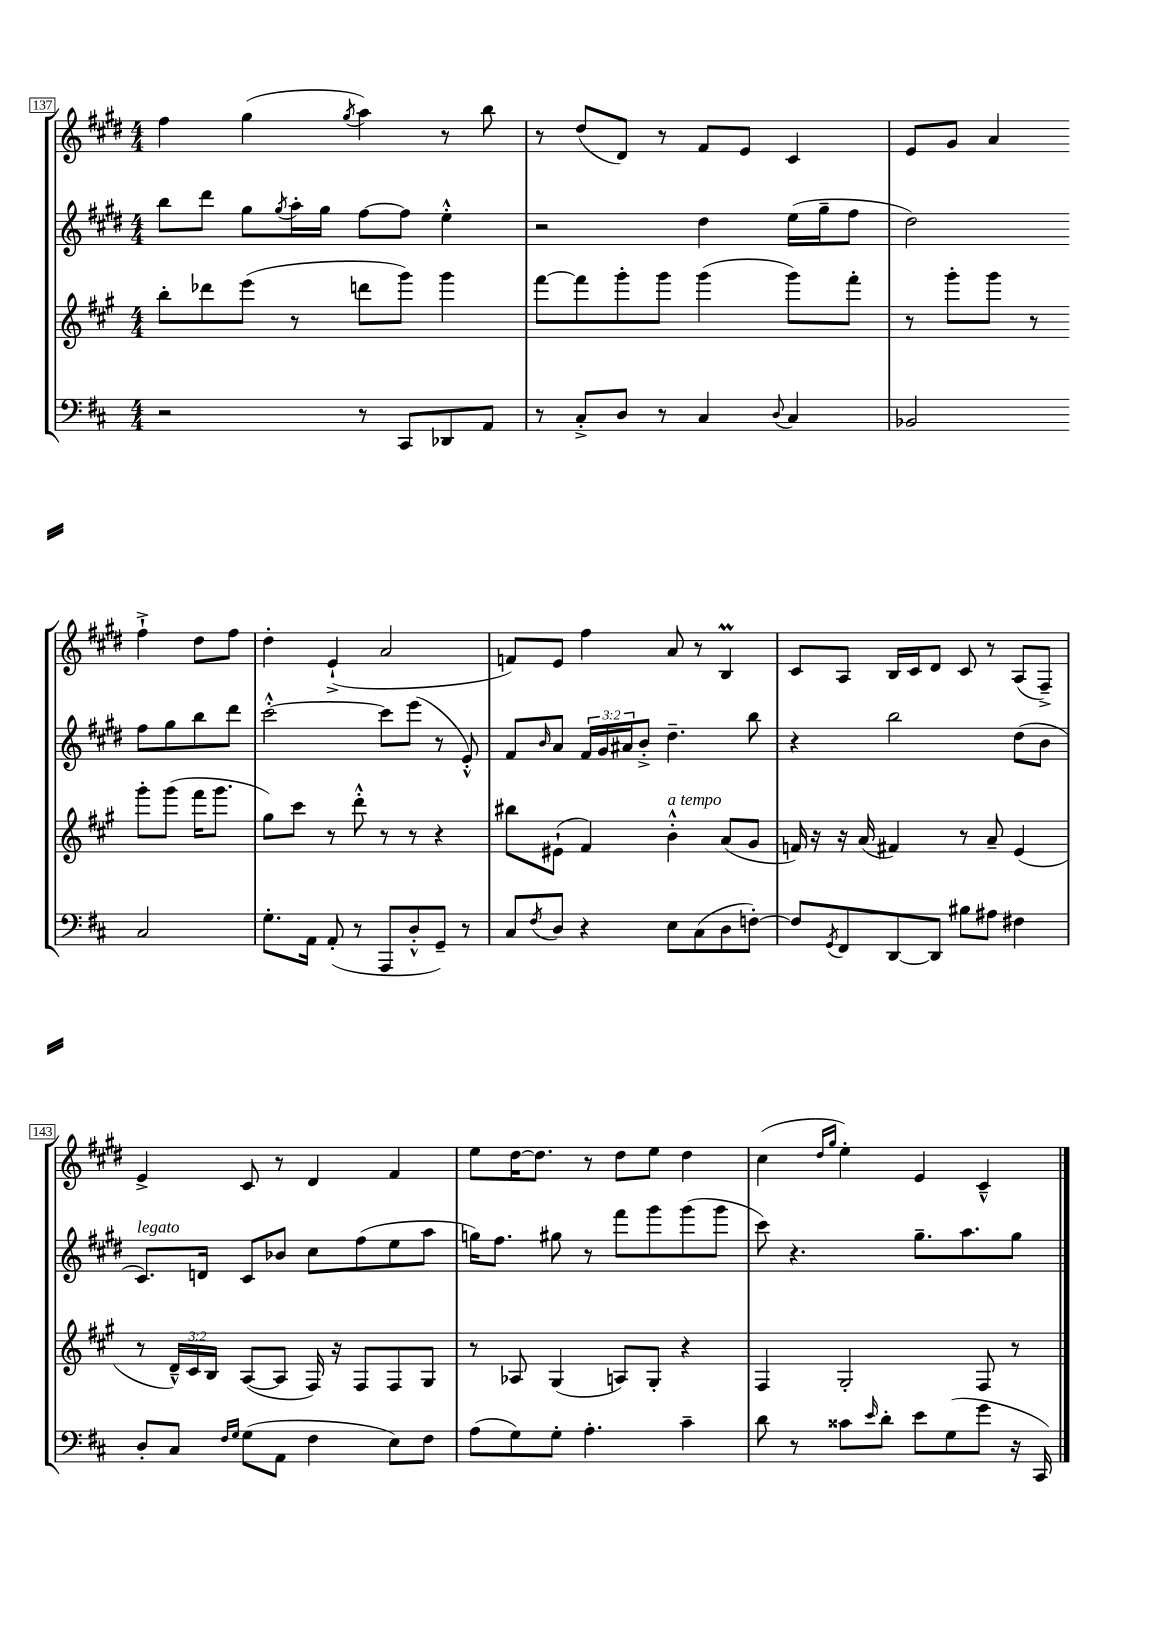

**kern	**kern	**kern	**kern
*staff4	*staff3	*staff2	*staff1
*clefF4	*clefG2	*clefG2	*clefG2
*k[f#c#]	*k[f#c#g#]	*k[f#c#g#d#]	*k[f#c#g#d#]
*M4/4	*M4/4	*M4/4	*M4/4
2r	8bb'\L	8bb\L	4ff#\
.	8ddd-\	8ddd#\J	.
.	(8eee\J	8gg#\L	(4gg#\
.	.	8qgg#/	.
.	8r	16aa'\L	.
.	.	16gg#\JJ	.
.	.	.	8qgg#/
8r	8ddd\L	[8ff#\L	4aa\)
8CC#/L	8ggg#\J)	8ff#\]J	.
8DD-/	4ggg#\	4ee'^^\	8r
8AA/J	.	.	8bb\
=	=	=	=
8r	[8fff#\L	2r	8r
8C#'^/L	8fff#\]	.	(8dd#/L
8D/J	8ggg#'\	.	8d#/J)
8r	8ggg#\J	.	8r
4C#/	(4ggg#\	4dd#\	8f#/L
.	.	.	8e/J
8qqD/	.	.	.
4C#/	8ggg#\L)	(16ee\LL	4c#/
.	.	16gg#~\J	.
.	8fff#'\J	8ff#\J	.
=	=	=	=
2BB-/	8r	2dd#\)	8e/L
.	8ggg#'\L	.	8g#/J
.	8ggg#\J	.	4a/
.	8r	.	.
2C#/	8ggg#'\L	8ff#\L	4ff#`^\
.	(8ggg#\J	8gg#\	.
.	16fff#\LK	8bb\	8dd#\L
.	8.ggg#\J	.	.
.	.	8ddd#\J	8ff#\J
=	=	=	=
8.G'\L	8gg#\L)	[2ccc#'^^\	4dd#'\
.	8ccc#\J	.	.
16AA\Jk	.	.	.
(8AA'/	8r	.	(4e`^/
8r	8ddd'^^\	.	.
8AAA/L	8r	8ccc#\]L	2a/
8D'^^/	8r	(8eee\J	.
8GG~/J)	4r	8r	.
8r	.	8e'^^/)	.
=	=	=	=
8C#/L	8bb#\L	8f#/L	8f/L)
8qF#/	.	16qqb/	.
8D/J	(8e#`\J	8a/J	8e/J
4r	4f#/)	24f#/LL	4ff#\
.	.	24g#/	.
.	.	24a#/J	.
.	.	8b'^/J	.
8E\L	4b'^^\	4.dd#~\	8a/
(8C#\	.	.	8r
8D\	(8a/L	.	4B/
[8F'\J)	8g#/J	8bb\	.
=	=	=	=
8F/]L	16f/)	4r	8c#/L
.	16r	.	.
8qGG/	.	.	.
8FF#/	16r	.	8A/J
.	(16a/	.	.
[8DD/	4f#/)	2bb\	16B/LL
.	.	.	16c#/J
8DD/]J	.	.	8d#/J
8B#\L	8r	.	8c#/
8A#\J	8a~/	.	8r
4F#\	(4e/	(8dd#\L	(8A/L
.	.	8b\J	8F#~^/J)
=	=	=	=
8D'/L	8r	8.c#/L)	4e^/
8C#/J	24d~^^/LL)	.	.
.	24c#/	.	.
.	.	16d/Jk	.
.	24B/JJ	.	.
16qqF#/LL	.	.	.
16qqG/JJ	.	.	.
(8G\L	([8A/L	8c#/L	8c#/
8AA\J	8A/]J	8b-/J	8r
4F#\	16F#/)	8cc#\L	4d#/
.	16r	.	.
.	8F#/L	(8ff#\	.
8E\L)	8F#/	8ee\	4f#/
8F#\J	8G#/J	8aa\J	.
=	=	=	=
(8A\L	8r	16gg\LK)	8ee\L
.	.	8.ff#\J	.
8G\)	8A-/	.	[16dd#\K
.	.	.	8.dd#\]J
8G'\J	(4G#/	8gg#\	.
4.A'\	.	8r	8r
.	8A/L)	8fff#\L	8dd#\L
.	8G#'/J	8ggg#\	8ee\J
4c#~\	4r	(8ggg#\	4dd#\
.	.	8ggg#\J	.
=	=	=	=
8d\	4F#/	8ccc#\)	(4cc#\
8r	.	4.r	.
.	.	.	16qqdd#/LL
.	.	.	16qqgg#/JJ
8c##\L	2G#'/	.	4ee'\)
16qqe/	.	.	.
8d'\J	.	.	.
8e\L	.	8.gg#~\L	4e/
(8G\	.	.	.
.	.	8.aa\	.
8g\J	8F#/	.	4c#~^^/
16r	8r	8gg#\J	.
16CC#/)	.	.	.
==	==	==	==
*-	*-	*-	*-
